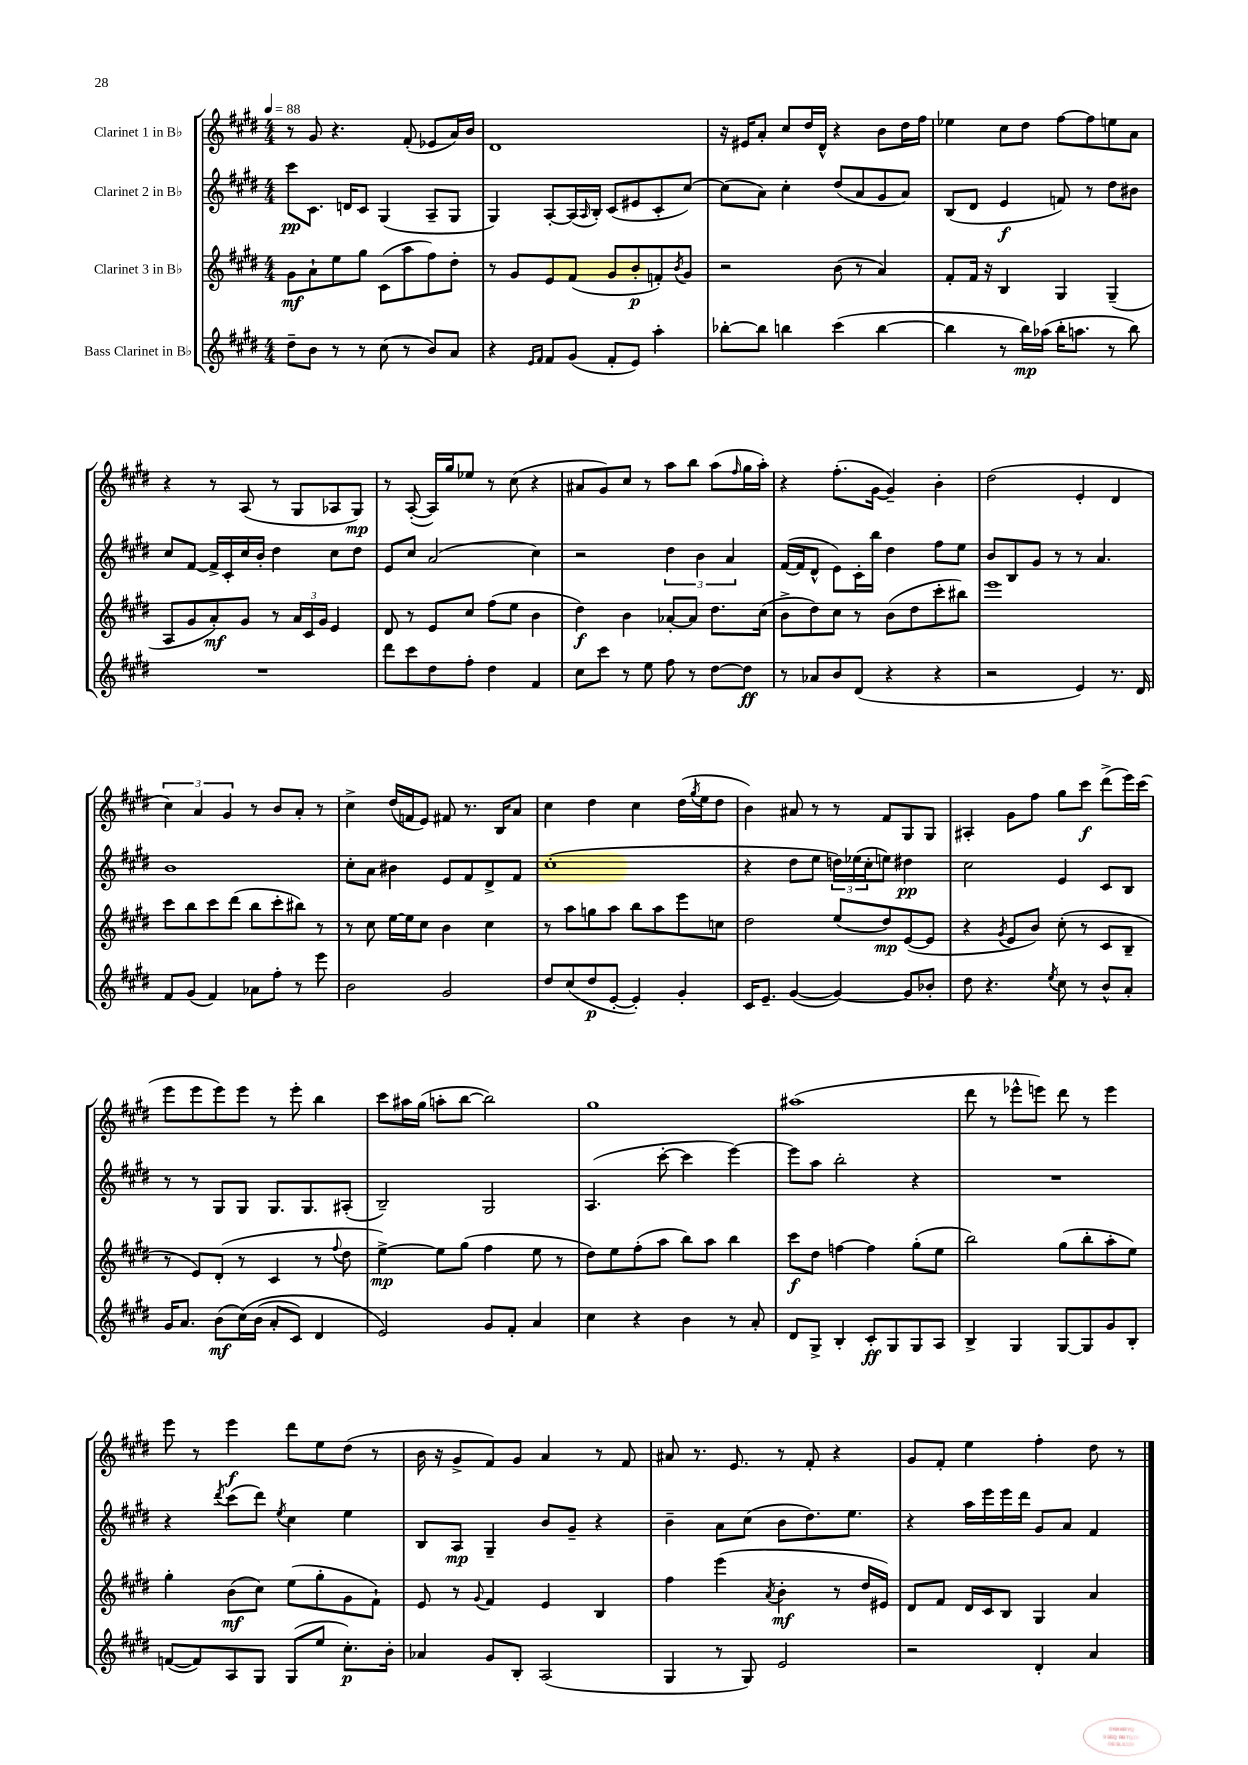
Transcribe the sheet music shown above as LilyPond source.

<<
\new StaffGroup <<
\new Staff = "s0" \with { instrumentName = "Clarinet 1 in Bb" } {
    \clef treble \key e \major \numericTimeSignature \time 4/4 \tempo 4 = 88
    r8 gis'8 r4. fis'8-.( ees'8 a'16) b'16 |
    dis'1 |
    r16 eis'16 a'8-. cis''8 dis''16 dis'16-^ r4 b'8 dis''16 fis''16 |
    ees''4 cis''8 dis''8 fis''8~ fis''8 e''8 a'8 |
    r4 r8 a8( r8 gis8 aes8 gis8\mp) |
    r8 a8~-.( a16) gis''16 ees''8 r8 cis''8( r4 |
    ais'8 gis'8) cis''8 r8 a''8 b''8 a''8( \grace { fis''16 } gis''16 a''16-.) |
    r4 fis''8.-.( gis'16~ gis'4--) b'4-. |
    dis''2( e'4-. dis'4 |
    \tuplet 3/2 { cis''4) a'4 gis'4 } r8 b'8 a'8-. r8 |
    cis''4-> dis''16( f'16 e'8) fis'8 r8. b16 a'8 |
    cis''4 dis''4 cis''4 dis''16( \acciaccatura { gis''8 } e''16 dis''8 |
    b'4) ais'8 r8 r8 fis'8 gis8 gis8 |
    ais4-. gis'8 fis''8 gis''8 cis'''8\f dis'''8->( e'''16) cis'''16( |
    e'''8 e'''8 e'''8) e'''8 r8 e'''8-. b''4 |
    cis'''8 ais''16 gis''16( a''8-. b''8~ b''2) |
    gis''1 |
    ais''1( |
    dis'''8 r8 ees'''8-^ e'''8) dis'''8 r8 e'''4 |
    e'''8 r8 e'''4\f dis'''8 e''8 dis''8( r8 |
    b'16 r16 gis'8-> fis'8) gis'8 a'4 r8 fis'8 |
    ais'8 r8. e'8. r8 fis'8-. r4 |
    gis'8 fis'8-. e''4 fis''4-. dis''8 r8 \bar "|." |
}
\new Staff = "s1" \with { instrumentName = "Clarinet 2 in Bb" } {
    \clef treble \key e \major \numericTimeSignature \time 4/4
    cis'''8\pp cis'8. d'16 cis'8 gis4( a8-- gis8 |
    gis4) a8~-. a16( \grace { a16 } b16-.) cis'8( eis'8 cis'8-. cis''8~) |
    cis''8( a'8) cis''4-. dis''8( a'8 gis'8 a'8) |
    b8( dis'8 e'4\f f'8) r8 dis''8 bis'8 |
    cis''8 fis'8~ fis'16-> cis'16-. cis''16 b'16-. dis''4 cis''8 dis''8 |
    e'8 cis''8 a'2( cis''4) |
    r2 \tuplet 3/2 { dis''4 b'4 a'4 } |
    fis'16~( fis'16 dis'8-^ e'8) cis'16-. b''16 dis''4 fis''8 e''8 |
    b'8 b8 gis'8 r8 r8 a'4. |
    b'1 |
    cis''8-. a'8 bis'4 e'8 fis'8 dis'8-> fis'8 |
    cis''1-.( |
    r4 dis''8 e''8 \tuplet 3/2 { d''16) ees''16( cis''16-. } e''8) dis''4\pp |
    cis''2 e'4 cis'8 b8 |
    r8 r8 gis8 gis8 gis8. gis8. ais8-.( |
    b2--) gis2 |
    a4.( cis'''8~-. cis'''4 e'''4~) |
    e'''8 a''8 b''2-. r4 |
    R1 |
    r4 \acciaccatura { dis'''8 } cis'''8( dis'''8) \acciaccatura { e''8 } cis''4 e''4 |
    b8 a8\mp gis4-- b'8 gis'8-- r4 |
    b'4-- a'8 cis''8( b'8 dis''8.) e''8. |
    r4 a''16 e'''16 e'''16 dis'''16 gis'8 a'8 fis'4 \bar "|." |
}
\new Staff = "s2" \with { instrumentName = "Clarinet 3 in Bb" } {
    \clef treble \key e \major \numericTimeSignature \time 4/4
    gis'8\mf a'8-! e''8 gis''8 cis'8( a''8 fis''8) dis''8-. |
    r8 gis'8 e'8 fis'8( gis'8 b'8-.\p f'8-.) \acciaccatura { b'8 } gis'8 |
    r2 b'8( r8 a'4) |
    fis'8-. fis'16 r16 b4 gis4 gis4--( |
    a8 gis'8 a'8-.\mf) gis'8 r8 \tuplet 3/2 { a'16 cis'16 gis'16 } e'4 |
    dis'8 r8 e'8 cis''8 fis''8( e''8 b'4 |
    dis''4\f) b'4 aes'8~-. aes'8 dis''8. cis''16( |
    b'8-> dis''8) cis''8 r8 b'8( dis''8 cis'''8-. bis''8) |
    e'''1 |
    cis'''8 b''8 cis'''8 dis'''8( b''8 cis'''8-. bis''8) r8 |
    r8 cis''8 e''16~ e''16 cis''8 b'4 cis''4 |
    r8 a''8 g''8 a''8 b''8 a''8 e'''8 c''8 |
    dis''2 e''8( dis''8\mp) e'8~( e'8 |
    r4 \acciaccatura { gis'8 } e'8 b'8) cis''8-.( r8 cis'8 b8-- |
    r8 e'8) dis'8-.( r8 cis'4 r8 \appoggiatura { fis''8 } dis''8 |
    e''4~->\mp) e''8 gis''8( fis''4 e''8 r8 |
    dis''8) e''8 fis''8-.( a''8 b''8) a''8 b''4 |
    cis'''8\f dis''8 f''4~ f''4 gis''8-.( e''8 |
    b''2) gis''8( b''8-. a''8-. e''8) |
    gis''4-. b'8\mf( cis''8) e''8( gis''8-. gis'8 fis'8-!) |
    e'8 r8 \appoggiatura { gis'8 } fis'4 e'4 b4 |
    fis''4 e'''4( \acciaccatura { a'8 } b'4-.\mf r8 dis''16 eis'16) |
    dis'8 fis'8 dis'16 cis'16 b8 gis4 a'4 \bar "|." |
}
\new Staff = "s3" \with { instrumentName = "Bass Clarinet in Bb" } {
    \clef treble \key e \major \numericTimeSignature \time 4/4
    dis''8-- b'8 r8 r8 cis''8( r8 b'8) a'8 |
    r4 \grace { e'16 fis'16 } fis'8 gis'8( fis'8-. e'8) a''4-. |
    bes''8~-. bes''8 b''4 cis'''4( b''4~ |
    b''4 r8 b''16\mp) aes''16( b''16-. a''8. r8 b''8) |
    R1 |
    dis'''8 cis'''8 dis''8 fis''8-. dis''4 fis'4 |
    cis''8 cis'''8 r8 e''8 fis''8 r8 dis''8~ dis''8\ff |
    r8 aes'8 b'8 dis'8( r4 r4 |
    r2 e'4) r8. dis'16 |
    fis'8 gis'8( fis'4) aes'8 fis''8-. r8 e'''8 |
    b'2 gis'2 |
    dis''8 cis''8( dis''8\p e'8~-. e'4-.) gis'4-. |
    cis'16 e'8.-- gis'4~( gis'4~) gis'8 bes'8-. |
    dis''8 r4. \acciaccatura { e''8 } cis''8 r8 b'8-^ a'8-. |
    gis'16 a'8. b'8\mf( cis''16)\( b'16( a'8-. cis'8) dis'4 |
    e'2\) gis'8 fis'8-. a'4 |
    cis''4 r4 b'4 r8 a'8-. |
    dis'8 gis8-> b4-. cis'8-.\ff gis8 gis8 a8 |
    b4-> gis4 gis8~ gis8 gis'8 b8-. |
    f'8~( f'8) a8 gis8 gis8( e''8 cis''8.-.\p) b'16-. |
    aes'4 gis'8 b8-. a2( |
    gis4 r8 gis8) e'2 |
    r2 dis'4-. a'4 \bar "|." |
}
>>
>>
\layout { \context { \Score \remove "Bar_number_engraver" } }
